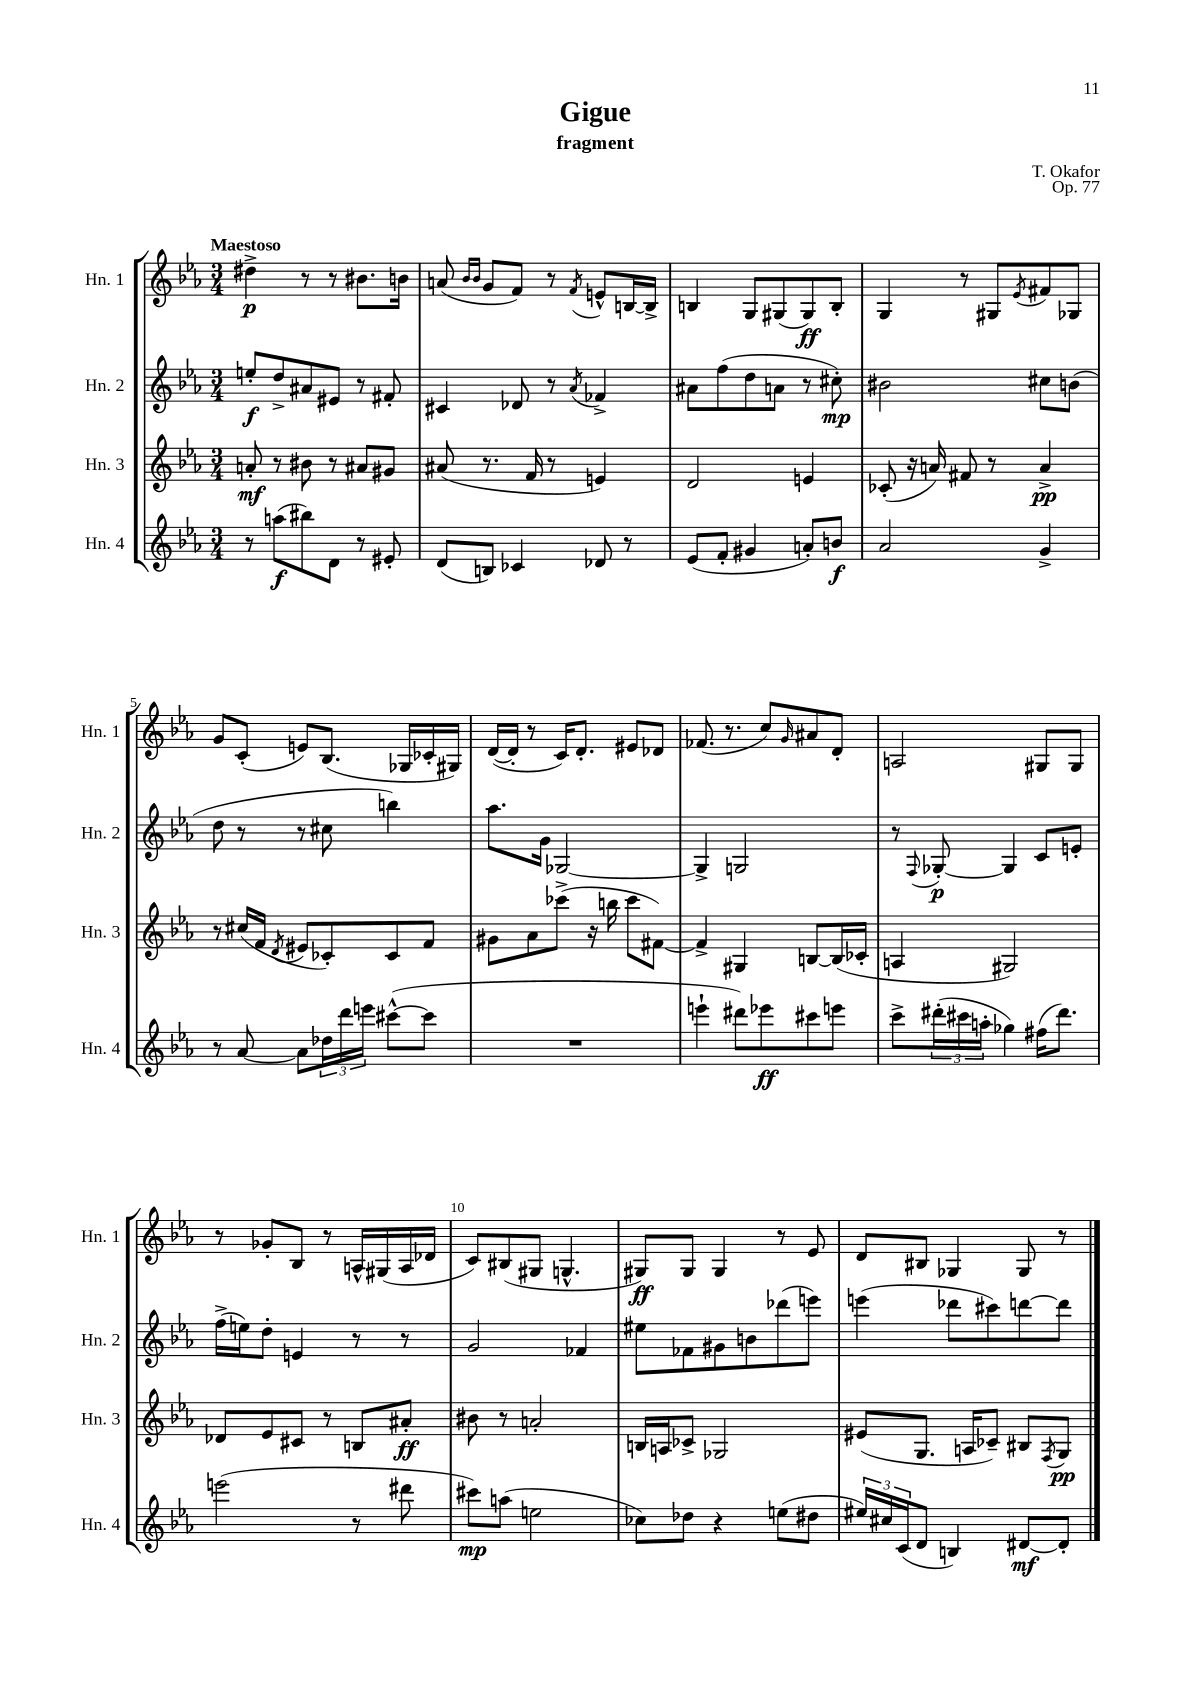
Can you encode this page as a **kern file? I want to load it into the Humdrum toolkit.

**kern	**dynam	**kern	**dynam	**kern	**dynam	**kern	**dynam
*part4	*part4	*part3	*part3	*part2	*part2	*part1	*part1
*staff4	*staff4	*staff3	*staff3	*staff2	*staff2	*staff1	*staff1
*I"Hn. 4	*	*I"Hn. 3	*	*I"Hn. 2	*	*I"Hn. 1	*
*I'Hn. 4	*	*I'Hn. 3	*	*I'Hn. 2	*	*I'Hn. 1	*
*clefG2	*	*clefG2	*	*clefG2	*	*clefG2	*
*k[b-e-a-]	*	*k[b-e-a-]	*	*k[b-e-a-]	*	*k[b-e-a-]	*
*M3/4	*	*M3/4	*	*M3/4	*	*M3/4	*
=1	=1	=1	=1	=1	=1	=1	=1
!	!	!	!	!	!	!LO:TX:a:B:t=Maestoso	!
8r	.	8an'/	mf	8een'/L	f	4dd#X^\	p
(8aan\L	f	8r	.	8dd^/	.	.	.
8bb#X\)	.	8b#X\	.	8a#X/	.	8r	.
8d\J	.	8r	.	8e#X/J	.	8r	.
8r	.	8a#X/L	.	8r	.	8.b#X\L	.
8e#X'/	.	8g#X/J	.	8f#X'/	.	.	.
.	.	.	.	.	.	16bn\Jk	.
=2	=2	=2	=2	=2	=2	=2	=2
(8d/L	.	(8a#X/	.	4c#X/	.	(8an/	.
.	.	.	.	.	.	16qqb-/LL	.
.	.	.	.	.	.	16qqb-/JJ	.
8Bn/J)	.	8.r	.	.	.	8g/L	.
4c-X/	.	.	.	8d-X/	.	8f/J)	.
.	.	16f/	.	.	.	.	.
.	.	8r	.	8r	.	8r	.
.	.	.	.	8qa-/	.	8qf/	.
8d-X/	.	4en/)	.	4f-X^/	.	8en^^/L	.
8r	.	.	.	.	.	[16Bn/L	.
.	.	.	.	.	.	16B^/JJ]	.
=3	=3	=3	=3	=3	=3	=3	=3
(8e-/L	.	2d/	.	8a#X\L	.	4Bn/	.
8f'/J	.	.	.	(8ff\	.	.	.
4g#X/	.	.	.	8dd\	.	8G/L	.
.	.	.	.	8an\J	.	(8G#X/	.
8an'/L)	.	4en/	.	8r	.	8G#/)	ff
8bn/J	f	.	.	8cc#X'\)	mp	8B'/J	.
=4	=4	=4	=4	=4	=4	=4	=4
2a-/	.	(8c-X'/	.	2b#X\	.	4G/	.
.	.	16r	.	.	.	.	.
.	.	16an/)	.	.	.	.	.
.	.	8f#X/	.	.	.	8r	.
.	.	8r	.	.	.	8G#X/L	.
.	.	.	.	.	.	8qe-/	.
4g^/	.	4a^/	pp	8cc#X\L	.	8f#X/	.
.	.	.	.	(8bn\J	.	8G-X/J	.
!!LO:LB:g=z
=5	=5	=5	=5	=5	=5	=5	=5
8r	.	8r	.	8dd\	.	8g/L	.
[8a-/	.	(16cc#X/LL	.	8r	.	(8c'/J	.
.	.	16f/JJ	.	.	.	.	.
.	.	8qd/	.	.	.	.	.
8a-\L]	.	8e#X/L	.	8r	.	8en/L)	.
24dd-X\L	.	8c-X'/)	.	8cc#X\	.	(8.B-/J	.
24ddd\	.	.	.	.	.	.	.
24eeen\JJ	.	.	.	.	.	.	.
([8ccc#X^^\L	.	8c-/	.	4bbn\)	.	.	.
.	.	.	.	.	.	16G-X/LL	.
8ccc#\J]	.	8f/J	.	.	.	16c-X'/	.
.	.	.	.	.	.	16G#X/JJ)	.
=6	=6	=6	=6	=6	=6	=6	=6
2.r	.	8g#X\L	.	8.aa-\L	.	([16d/LL	.
.	.	.	.	.	.	16d'/JJ]	.
.	.	8a-\	.	.	.	8r	.
.	.	.	.	16g\Jk	.	.	.
.	.	(8ccc-X^\J	.	[2G-X/	.	16c/KL)	.
.	.	.	.	.	.	8.d'/J	.
.	.	16r	.	.	.	.	.
.	.	16bbn\	.	.	.	.	.
.	.	8ccc-\L	.	.	.	8e#X/L	.
.	.	[8f#X\J)	.	.	.	8d-X/J	.
=7	=7	=7	=7	=7	=7	=7	=7
4eeen`\	.	4f#^/]	.	4G-^/]	.	(8.f-X/	.
.	.	.	.	.	.	8.r	.
8ddd#X\L)	.	4G#X/	.	2Gn/	.	.	.
8eee-X\	ff	.	.	.	.	8cc/L)	.
.	.	.	.	.	.	16qqg/	.
8ccc#X\	.	[8Bn/L	.	.	.	8a#X/	.
8eeen\J	.	(16B/L]	.	.	.	8d'/J	.
.	.	16c-X'/JJ	.	.	.	.	.
=8	=8	=8	=8	=8	=8	=8	=8
8ccc^\L	.	4An/	.	8r	.	2An/	.
.	.	.	.	8qqF/	.	.	.
(24ddd#X'\L	.	.	.	[8G-X'/	p	.	.
24ccc#X\	.	.	.	.	.	.	.
24aan'\JJ	.	.	.	.	.	.	.
4gg-X\)	.	2G#X/)	.	4G-/]	.	.	.
(16ff#X\KL	.	.	.	8c/L	.	8G#X/L	.
8.ddd#\J)	.	.	.	.	.	.	.
.	.	.	.	8en'/J	.	8G#/J	.
!!LO:LB:g=z
=9	=9	=9	=9	=9	=9	=9	=9
(2eeen\	.	8d-X/L	.	(16ff^\LL	.	8r	.
.	.	.	.	16een\J)	.	.	.
.	.	8e-/	.	8dd'\J	.	8g-X'/L	.
.	.	8c#X/J	.	4en/	.	8B-/J	.
.	.	8r	.	.	.	8r	.
8r	.	8Bn/L	.	8r	.	16An^^/LL	.
.	.	.	.	.	.	(16G#X/	.
8ddd#X\	.	8a#X'/J	ff	8r	.	16A/	.
.	.	.	.	.	.	16d-X/JJ	.
=10	=10	=10	=10	=10	=10	=10	=10
8ccc#X\L)	mp	8b#X\	.	2g/	.	8c/L)	.
(8aan\J	.	8r	.	.	.	(8B#X/	.
2een\	.	2an'/	.	.	.	8G#X/J	.
.	.	.	.	.	.	4.Gn^^/	.
.	.	.	.	4f-X/	.	.	.
=11	=11	=11	=11	=11	=11	=11	=11
8cc-X\L)	.	16Bn/LL	.	8ee#X\L	.	8G#X/L)	ff
.	.	16An/J	.	.	.	.	.
8dd-X\J	.	8c-X^/J	.	8f-X\	.	8G#/J	.
4r	.	2G-X/	.	8g#X\	.	4G#/	.
.	.	.	.	8bn\	.	.	.
(8een\L	.	.	.	(8ddd-X\	.	8r	.
8dd#X\J	.	.	.	8eeen\J)	.	8e-/	.
=12	=12	=12	=12	=12	=12	=12	=12
24ee#X/LL)	.	(8e#X/L	.	(4eeen\	.	8d/L	.
24cc#X/	.	.	.	.	.	.	.
(24c/J	.	.	.	.	.	.	.
8d/J	.	8.G/J	.	.	.	8B#X/J	.
4Bn/)	.	.	.	8ddd-X\L	.	4G-X/	.
.	.	16An/KL	.	.	.	.	.
.	.	8c-X~/J)	.	8ccc#X\)	.	.	.
[8d#X/L	mf	8B#X/L	.	[8dddn\	.	8G-/	.
.	.	8qF/	.	.	.	.	.
8d#'/J]	.	8G/J	pp	8ddd\J]	.	8r	.
==	==	==	==	==	==	==	==
*-	*-	*-	*-	*-	*-	*-	*-
